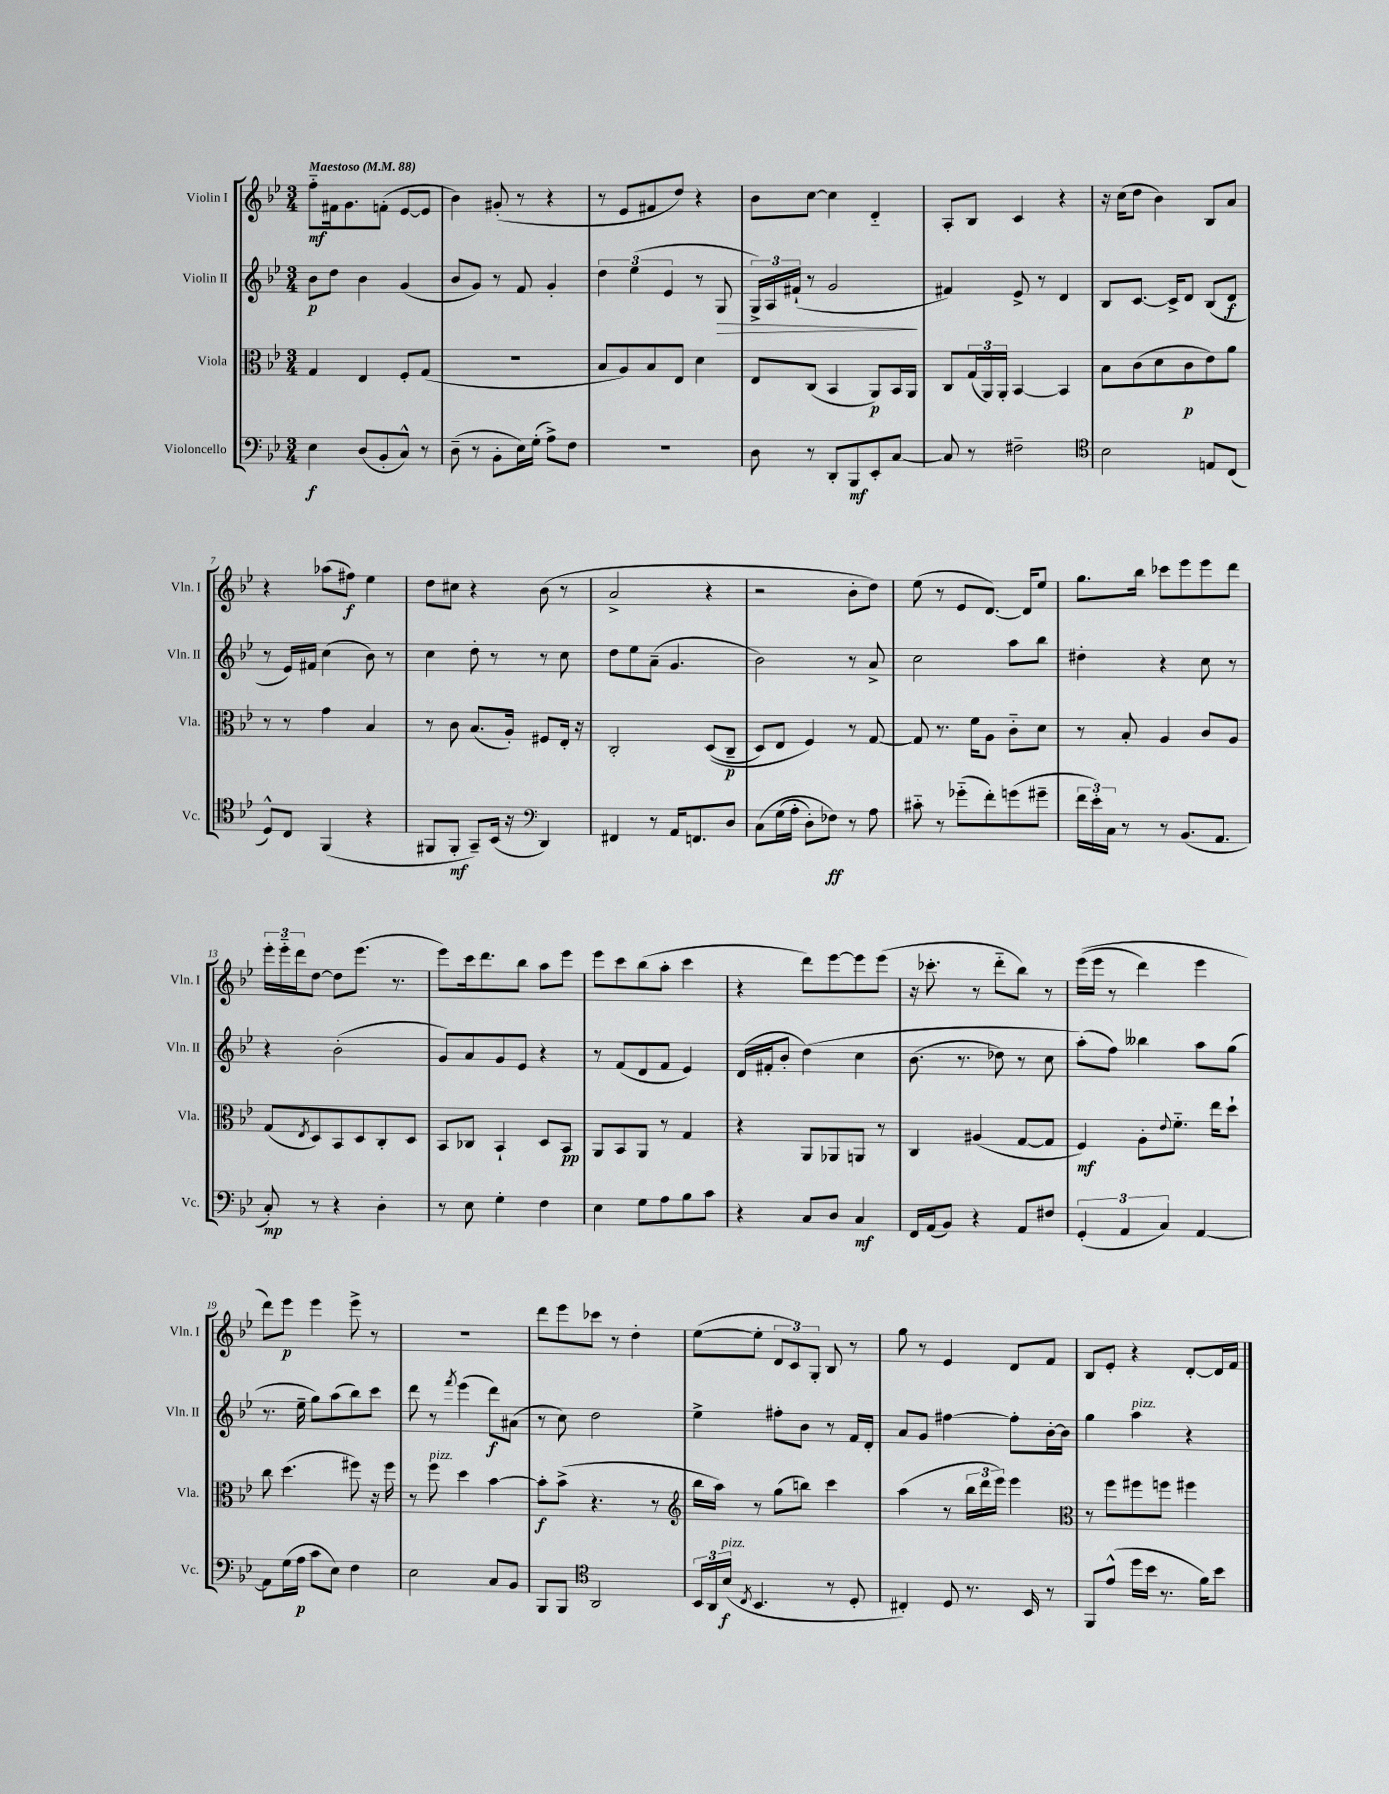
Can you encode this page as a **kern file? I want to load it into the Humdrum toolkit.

**kern	**dynam	**kern	**dynam	**kern	**dynam	**kern	**dynam
*part4	*part4	*part3	*part3	*part2	*part2	*part1	*part1
*staff4	*staff4	*staff3	*staff3	*staff2	*staff2	*staff1	*staff1
*I"Violoncello	*	*I"Viola	*	*I"Violin II	*	*I"Violin I	*
*I'Vc.	*	*I'Vla.	*	*I'Vln. II	*	*I'Vln. I	*
*clefF4	*	*clefC3	*	*clefG2	*	*clefG2	*
*k[b-e-]	*	*k[b-e-]	*	*k[b-e-]	*	*k[b-e-]	*
*M3/4	*	*M3/4	*	*M3/4	*	*M3/4	*
*MM88	*	*MM88	*	*MM88	*	*MM88	*
=1	=1	=1	=1	=1	=1	=1	=1
!	!	!	!	!	!	!LO:TX:a:B:t=Maestoso	!
4E-\	f	4G/	.	8b-\L	p	8ff\L	mf
.	.	.	.	8dd\J	.	16f#X\k	.
.	.	.	.	.	.	8.g\	.
(8D/L	.	4E-/	.	4b-\	.	.	.
8BB-'/	.	.	.	.	.	(8fn'\J	.
8C^^/J)	.	8F'/L	.	(4g/	.	[8e-/L	.
8r	.	(8G/J	.	.	.	8e-/J]	.
=2	=2	=2	=2	=2	=2	=2	=2
(8D~\	.	2.r	.	8b-/L	.	4b-\)	.
8r	.	.	.	8g/J)	.	.	.
8BB-'\L	.	.	.	8r	.	(8g#X'/	.
16E-\L)	.	.	.	8f/	.	8r	.
(16G'\JJ	.	.	.	.	.	.	.
8A^\L)	.	.	.	4g'/	.	4r	.
8F\J	.	.	.	.	.	.	.
=3	=3	=3	=3	=3	=3	=3	=3
2.r	.	8B-/L	.	6dd\	.	8r	.
.	.	8A/)	.	.	.	8e-/L	.
.	.	.	.	(6ee-\	.	.	.
.	.	8B-/	.	.	.	8f#X/	.
.	.	.	.	6e-/	.	.	.
.	.	8E-/J	.	.	.	8dd/J)	.
.	.	4d\	.	8r	.	4r	.
!	!	!	!	!	!LO:HP:b	!	!
.	.	.	.	8G/	>	.	.
=4	=4	=4	=4	=4	=4	=4	=4
8D\	.	8E-/L	.	24G^/LL)	.	8b-\L	.
.	.	.	.	24A/	.	.	.
.	.	.	.	(24f#X`/JJ	.	.	.
8r	.	(8C/J	.	8r	.	[8cc\J	.
8DD'/L	.	4BB-/	.	2g/	.	4cc\]	.
8BBB-/	mf	.	.	.	.	.	.
8EE-'/	.	8AA/L)	p	.	.	4d/	.
[8C/J	.	16BB-/L	.	.	.	.	.
.	.	16AA/JJ	.	.	.	.	.
.	.	.	.	.	]	.	.
=5	=5	=5	=5	=5	=5	=5	=5
8C/]	.	8C/L	.	4f#X/)	.	8A'/L	.
8r	.	(24G/L	.	.	.	8B-/J	.
.	.	24AA/)	.	.	.	.	.
.	.	24AA'/JJ	.	.	.	.	.
2F#X~\	.	[4BB-/	.	8e-^/	.	4c/	.
.	.	.	.	8r	.	.	.
.	.	4BB-/]	.	4d/	.	4r	.
=6	=6	=6	=6	=6	=6	=6	=6
*clefC4	*	*	*	*	*	*	*
2B-\	.	8B-\L	.	8B-/L	.	16r	.
.	.	.	.	.	.	(16cc\KL	.
.	.	(8c\	.	[8.c/J	.	8dd\J	.
.	.	8d\	.	.	.	4b-\)	.
.	.	.	.	16c^/KL]	.	.	.
.	.	8c\	p	8d/J	.	.	.
8En/L	.	8e-\)	.	(8B-/L	.	8B-/L	.
(8C/J	.	8a\J	.	8d/J	f	8a/J	.
!!LO:LB:g=z
=7	=7	=7	=7	=7	=7	=7	=7
8D^^/L)	.	8r	.	8r	.	4r	.
8C/J	.	8r	.	16e-/LL)	.	.	.
.	.	.	.	16f#X/JJ	.	.	.
(4FF/	.	4g\	.	(4cc\	.	(8aa-X\L	.
.	.	.	.	.	.	8ff#X\J)	f
4r	.	4B-/	.	8b-\)	.	4ee-\	.
.	.	.	.	8r	.	.	.
=8	=8	=8	=8	=8	=8	=8	=8
8FF#X/L	.	8r	.	4cc\	.	8dd\L	.
8FF#'/J	mf	8c\	.	.	.	8cc#X\J	.
8GG~/L)	.	(8.B-/L	.	8dd'\	.	4r	.
(16BB-/Jk	.	.	.	8r	.	.	.
16r	.	16A'/Jk)	.	.	.	.	.
*clefF4	*	*	*	*	*	*	*
4DD/)	.	8F#X/L	.	8r	.	(8b-\	.
.	.	16E-'/Jk	.	8cc\	.	8r	.
.	.	16r	.	.	.	.	.
=9	=9	=9	=9	=9	=9	=9	=9
4FF#X/	.	2C'/	.	8dd\L	.	2a^/	.
.	.	.	.	8ee-\	.	.	.
8r	.	.	.	(8a~\J	.	.	.
16AA/KL	.	.	.	4.g/	.	.	.
8.FFn/	.	.	.	.	.	.	.
.	.	((8D/L	.	.	.	4r	.
8D/J	.	8C~/J	p	.	.	.	.
=10	=10	=10	=10	=10	=10	=10	=10
(8C\L	.	8D/L)	.	2b-\)	.	2r	.
(16G\L	.	8E-/J	.	.	.	.	.
16A'\JJ	.	.	.	.	.	.	.
8D'\L)	.	4F/)	.	.	.	.	.
8F-X\J)	ff	.	.	.	.	.	.
8r	.	8r	.	8r	.	8b-'\L	.
8A\	.	[8G/	.	8a^/	.	8dd\J)	.
=11	=11	=11	=11	=11	=11	=11	=11
8c#X\	.	8G/]	.	2cc\	.	(8ee-\	.
8r	.	8.r	.	.	.	8r	.
(8g-X\L	.	.	.	.	.	8e-/L	.
.	.	16f\KL	.	.	.	.	.
8f'\)	.	8A\J	.	.	.	[8.d/J)	.
(8gn\	.	8c\L	.	8aa\L	.	.	.
.	.	.	.	.	.	16d/KL]	.
8g#X~\J	.	8d\J	.	8bb-\J	.	8ee-/J	.
=12	=12	=12	=12	=12	=12	=12	=12
24f\LL	.	8r	.	4dd#X'\	.	8.gg\L	.
24e-'\)	.	.	.	.	.	.	.
24C\JJ	.	.	.	.	.	.	.
8r	.	8B-'/	.	.	.	.	.
.	.	.	.	.	.	16bb-\Jk	.
8r	.	4A/	.	4r	.	8ccc-X\L	.
(8.BB-/L	.	.	.	.	.	8eee-\	.
.	.	8c/L	.	8cc\	.	8eee-\	.
8.AA/J	.	.	.	.	.	.	.
.	.	8A/J	.	8r	.	8ddd\J	.
!!LO:LB:g=z
=13	=13	=13	=13	=13	=13	=13	=13
8C'/)	mp	(8G/L	.	4r	.	24eee-'\LL	.
.	.	.	.	.	.	24eee-\	.
.	.	.	.	.	.	24ddd\J	.
.	.	8qE-/	.	.	.	.	.
8r	.	8D/)	.	.	.	[8dd\J	.
4r	.	8BB-/	.	(2b-'\	.	8dd\L]	.
.	.	8D/	.	.	.	(8.eee-\J	.
4D'\	.	8C'/	.	.	.	.	.
.	.	.	.	.	.	8.r	.
.	.	8D/J	.	.	.	.	.
=14	=14	=14	=14	=14	=14	=14	=14
8r	.	8BB-/L	.	8g/L)	.	8eee-\L)	.
8E-\	.	8C-X/J	.	8a/	.	16ccc\k	.
.	.	.	.	.	.	8.ddd\	.
4G'\	.	4BB-`/	.	8g/	.	.	.
.	.	.	.	8e-/J	.	8bb-\J	.
4F\	.	8D/L	.	4r	.	8aa\L	.
.	.	8BB-/J	pp	.	.	8eee-\J	.
=15	=15	=15	=15	=15	=15	=15	=15
4E-\	.	8AA/L	.	8r	.	8eee-\L	.
.	.	8BB-/	.	(8f/L	.	8ccc\	.
8G\L	.	8AA/J	.	8d/	.	(8bb-\	.
8A\	.	8r	.	8f/J	.	8aa'\J	.
8B-\	.	4G/	.	4e-/)	.	4ccc\	.
8c\J	.	.	.	.	.	.	.
=16	=16	=16	=16	=16	=16	=16	=16
4r	.	4r	.	(16d/LL	.	4r	.
.	.	.	.	16f#X'/J	.	.	.
.	.	.	.	8b-'/J	.	.	.
8C/L	.	8AA/L	.	(4dd\)	.	8ddd\L)	.
8D/J	.	8AA-X/	.	.	.	[8eee-\	.
4C/	mf	8AAn/J	.	4cc\	.	8eee-\]	.
.	.	8r	.	.	.	(8eee-\J	.
=17	=17	=17	=17	=17	=17	=17	=17
16FF/LL	.	4C/	.	(8.b-\	.	16r	.
(16AA/J	.	.	.	.	.	8.ccc-X'\	.
8BB-/J)	.	.	.	.	.	.	.
.	.	.	.	8.r	.	.	.
4r	.	(4A#X/	.	.	.	8r	.
.	.	.	.	8dd-X\)	.	8ddd\L	.
8AA/L	.	[8G/L	.	8r	.	8bb-\J)	.
8F#X/J	.	8G/J]	.	8cc\	.	8r	.
=18	=18	=18	=18	=18	=18	=18	=18
(6GG'/	.	4F/)	mf	(8aa'\L)	.	((16eee-\LL	.
.	.	.	.	.	.	16eee-\JJ	.
.	.	.	.	8ff\J)	.	8r	.
6AA/	.	.	.	.	.	.	.
.	.	8A'\L	.	4bb--X\	.	4ddd\)	.
6C/)	.	.	.	.	.	.	.
.	.	8qqe-/	.	.	.	.	.
.	.	8.f\J	.	.	.	.	.
[4AA/	.	.	.	8aa\L	.	4eee-\	.
.	.	16ee-\KL	.	.	.	.	.
.	.	8dd`\J	.	(8gg\J	.	.	.
!!LO:LB:g=z
=19	=19	=19	=19	=19	=19	=19	=19
8AA\L]	.	8cc\	.	8.r	.	8ddd\L)	.
(16G\L	.	(4.dd\	.	.	.	8eee-\J	p
16A\JJ	p	.	.	16ee-~\	.	.	.
8c\L	.	.	.	8gg\L)	.	4eee-\	.
8E-\J)	.	.	.	(8aa\	.	.	.
4F\	.	8ff#X\)	.	8bb-\)	.	8eee-^\	.
.	.	16r	.	8ccc\J	.	8r	.
.	.	16ff#\	.	.	.	.	.
=20	=20	=20	=20	=20	=20	=20	=20
2E-\	.	8r	.	8ddd\	.	2.r	.
!	!	!LO:TX:a:i:t=pizz.	!	!	!	!	!
.	.	8ff\	.	8r	.	.	.
.	.	.	.	8qfff/	.	.	.
.	.	4dd\	.	(4eee-\	.	.	.
8C/L	.	[4b-\	.	8ddd\L)	f	.	.
8BB-/J	.	.	.	(8a#X\J	.	.	.
=21	=21	=21	=21	=21	=21	=21	=21
8BBB-/L	.	8b-'\L]	f	8r	.	8ddd\L	.
8BBB-/J	.	(8b-^\J	.	8cc\)	.	8eee-\	.
*clefC4	*	*	*	*	*	*	*
2AA/	.	4.r	.	2dd\	.	8ccc-X\J	.
.	.	.	.	.	.	8r	.
.	.	.	.	.	.	4dd'\	.
.	.	8r	.	.	.	.	.
=22	=22	=22	=22	=22	=22	=22	=22
*	*	*clefG2	*	*	*	*	*
24BB-/LL	.	16bb-\LL	.	4ee-^\	.	([8ee-\L	.
24AA/	.	.	.	.	.	.	.
.	.	16aa\JJ)	.	.	.	.	.
!LO:TX:a:i:t=pizz.	!	!	!	!	!	!	!
(24B-/JJ	f	.	.	.	.	.	.
8qC/	.	.	.	.	.	.	.
4.BB-/	.	8r	.	.	.	8ee-'\J]	.
.	.	(8gg\L	.	8ff#X'\L	.	12d/L	.
.	.	.	.	.	.	12c/)	.
.	.	8bbn\J)	.	8b-\J	.	.	.
.	.	.	.	.	.	12G'/J	.
8r	.	4ccc\	.	8r	.	8B-/	.
8D'/	.	.	.	16f/LL	.	8r	.
.	.	.	.	16d'/JJ	.	.	.
=23	=23	=23	=23	=23	=23	=23	=23
4C#X'/)	.	(4aa\	.	8a/L	.	8gg\	.
.	.	.	.	8g/J	.	8r	.
8D/	.	8r	.	[4ff#X\	.	4e-/	.
8.r	.	24bb-\LL	.	.	.	.	.
.	.	24ddd\	.	.	.	.	.
.	.	24eee-\JJ)	.	.	.	.	.
.	.	4eee-\	.	8ff#'\L]	.	8d/L	.
16BB-/	.	.	.	.	.	.	.
8r	.	.	.	[16b-'\L	.	8f/J	.
.	.	.	.	16b-\JJ]	.	.	.
=24	=24	=24	=24	=24	=24	=24	=24
*	*	*clefC3	*	*	*	*	*
8FF/L	.	8r	.	4gg\	.	8B-/L	.
(8e-^^/J	.	8ff\L	.	.	.	8e-'/J	.
!	!	!	!	!LO:TX:a:i:t=pizz.	!	!	!
16dd\LL	.	8ff#X\	.	4aa\	.	4r	.
16b-\JJ	.	.	.	.	.	.	.
8.r	.	8ffn\J	.	.	.	.	.
.	.	4ff#X\	.	4r	.	[8d'/L	.
16f\KL)	.	.	.	.	.	.	.
8b-\J	.	.	.	.	.	16d/L]	.
.	.	.	.	.	.	16f/JJ	.
==	==	==	==	==	==	==	==
*-	*-	*-	*-	*-	*-	*-	*-
